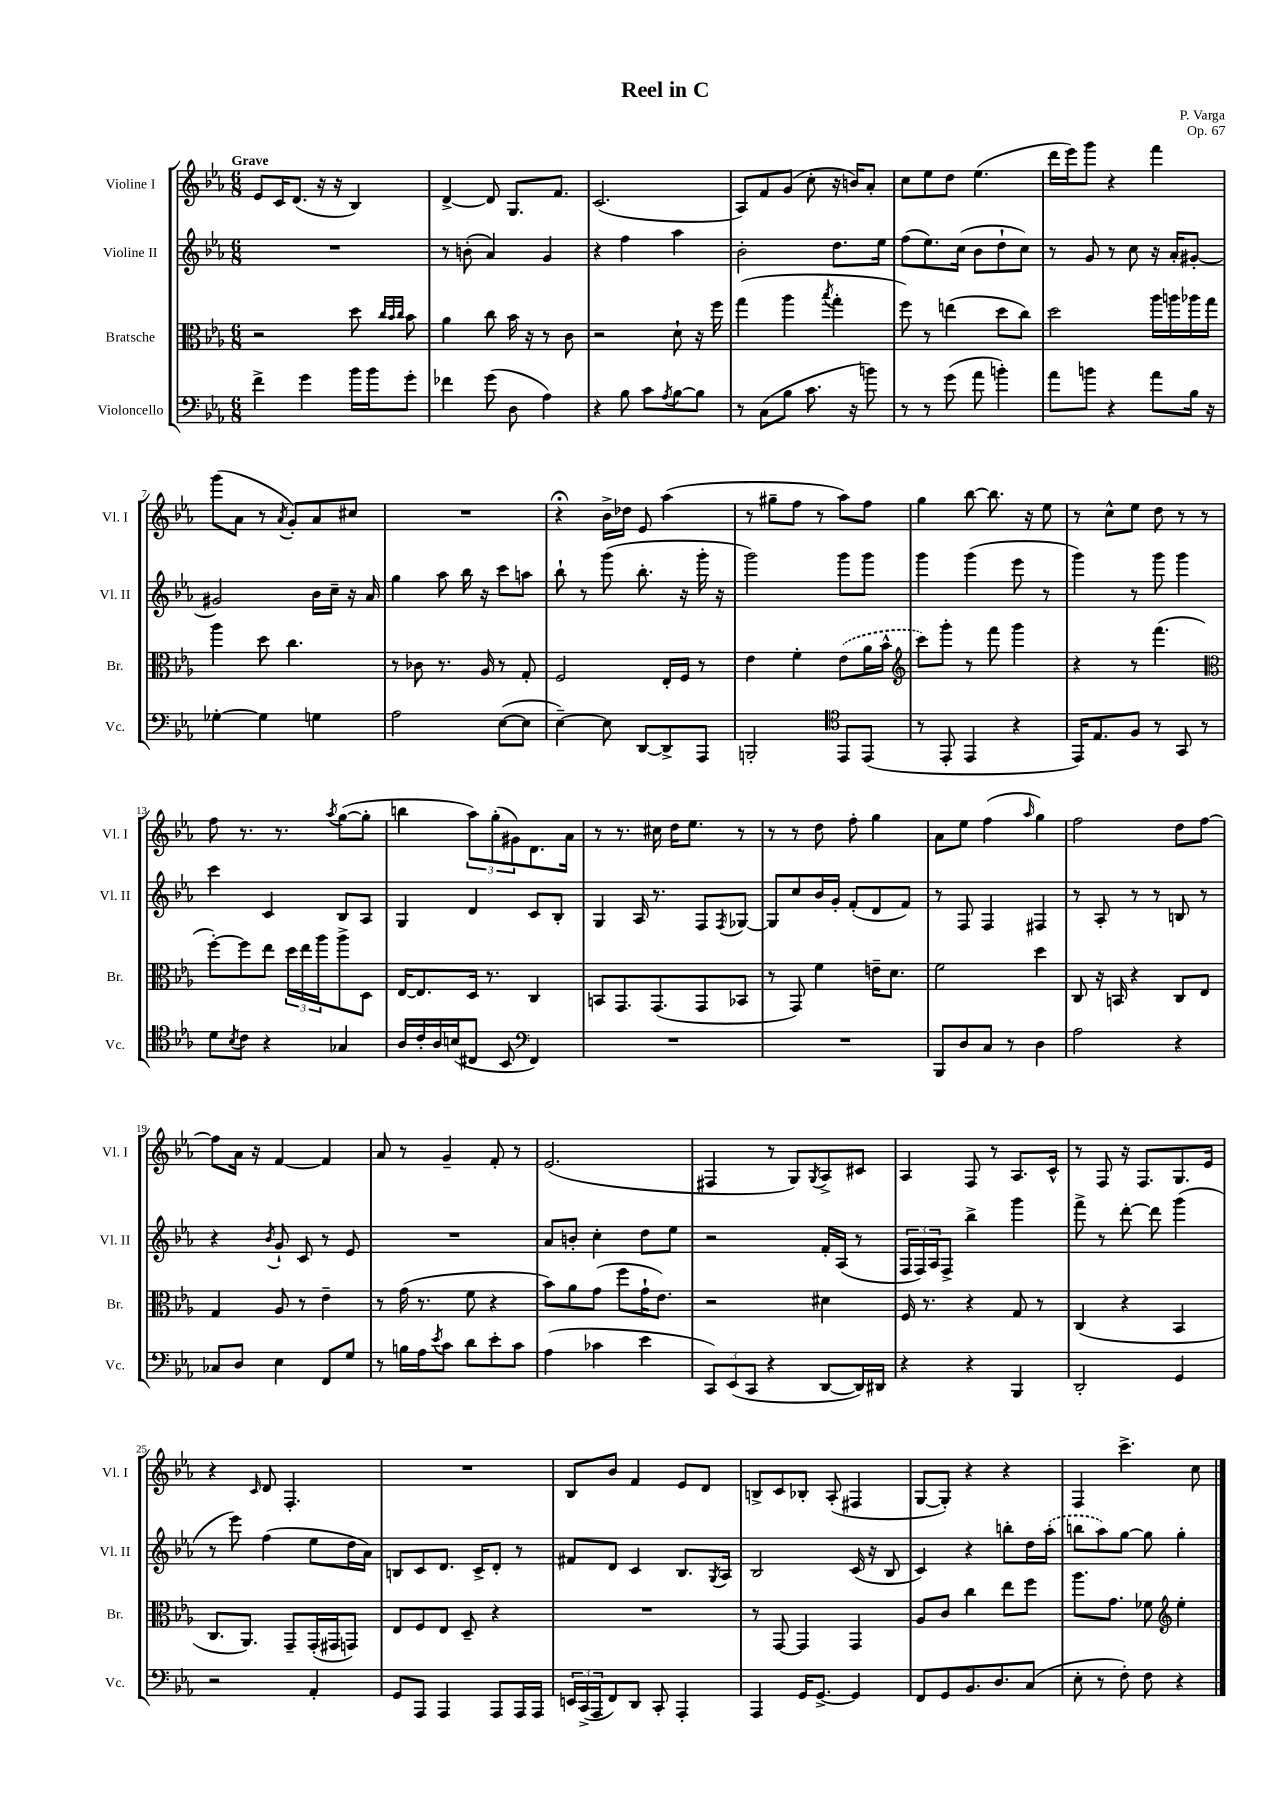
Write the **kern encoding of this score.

**kern	**kern	**kern	**kern
*part4	*part3	*part2	*part1
*staff4	*staff3	*staff2	*staff1
*I"Violoncello	*I"Bratsche	*I"Violine II	*I"Violine I
*I'Vc.	*I'Br.	*I'Vl. II	*I'Vl. I
*clefF4	*clefC3	*clefG2	*clefG2
*k[b-e-a-]	*k[b-e-a-]	*k[b-e-a-]	*k[b-e-a-]
*M6/8	*M6/8	*M6/8	*M6/8
=1	=1	=1	=1
!	!	!	!LO:TX:a:B:t=Grave
4f^\	2r	2.r	8e-/L
.	.	.	16c/K
.	.	.	(8.d/J
4g\	.	.	.
.	.	.	16r
.	.	.	16r
16b-\LL	8dd\	.	4B-/)
16b-\J	.	.	.
.	32qqcc/LLL	.	.
.	32qqb-/	.	.
.	32qqcc/JJJ	.	.
8g'\J	8b-\	.	.
=2	=2	=2	=2
4f-X\	4a-\	8r	[4d^/
.	.	(8bn'\	.
(8g\	8cc\	4a-/)	8d/]
8D\	16b-\	.	8.G/L
.	16r	.	.
4A-\)	8r	4g/	.
.	.	.	8.f/J
.	8c\	.	.
=3	=3	=3	=3
4r	2r	4r	(2.c/
8B-\	.	4ff\	.
8c\L	.	.	.
8qA-/	.	.	.
[8B-\	8d`\	4aa-\	.
8B-\J]	16r	.	.
.	16ff\	.	.
=4	=4	=4	=4
8r	(4gg\	2b-'\	8A-/L)
(8C\L	.	.	8f/
8B-\J	4aa-\	.	(8g/J
8.c\	.	.	8cc'\
.	8qbb-/	.	.
.	4gg'\	8.dd\L	16r
16r	.	.	16bn/KL)
8bn\)	.	.	8a-'/J
.	.	16ee-\Jk	.
=5	=5	=5	=5
8r	8ff\)	(8ff\L	8cc\L
8r	8r	8.ee-\)	8ee-\
(8g\	(4een\	.	8dd\J
.	.	(16cc\Jk	.
8a-\	.	8b-\L	(4.ee-\
4bn'\)	8dd\L	8dd`\	.
.	8cc\J)	8cc\J)	.
=6	=6	=6	=6
8a-\L	2dd\	8r	16ddd\LL
.	.	.	16eee-\J)
8bn\J	.	8g/	8ggg\J
4r	.	8r	4r
.	.	8cc\	.
8a-\L	16aa-\LL	16r	4fff\
.	16aan\	16a-'/KL	.
16B-\Jk	16aa-X\	[8g#X'/J	.
16r	16gg\JJ	.	.
!!LO:LB:g=z
=7	=7	=7	=7
[4G-X'\	4aa-\	2g#X/]	(8ggg\L
.	.	.	8a-\J
4G-\]	8dd\	.	8r
.	.	.	8qa-/
.	4.cc\	.	8g'/L)
4Gn\	.	16b-\LL	8a-/
.	.	16cc~\JJ	.
.	.	16r	8cc#X/J
.	.	16a-/	.
=8	=8	=8	=8
2A-\	8r	4gg\	2.r
.	8c-X\	.	.
.	8.r	8aa-\	.
.	.	16bb-\	.
.	16A-/	16r	.
([8E-\L	8r	8ccc\L	.
8E-\J]	8G'/	8aan\J	.
=9	=9	=9	=9
[4E-~\)	2F/	8bb-`\	4r;<
.	.	8r	.
8E-\]	.	(8ggg\	16b-^\LL
.	.	.	16dd-X\JJ
[8DD/L	.	8.bb-'\	8e-/
8DD^/]	16E-'/LL	.	(4aa-\
.	16F/JJ	16r	.
8AAA-/J	8r	16ggg'\	.
.	.	16r	.
=10	=10	=10	=10
2BBBn'/	4e-\	2ggg\)	8r
.	.	.	8gg#X~\L
.	4f'\	.	8ff\J
.	.	.	8r
*clefC4	*	*	*
8EE-/L	(8e-\L	8ggg\L	8aa-\L)
(8EE-/J	16a-\L	8ggg\J	8ff\J
.	16b-^^\JJ	.	.
=11	=11	=11	=11
*	*clefG2	*	*
8r	8ccc\L)	4ggg\	4gg\
8EE-'/	8ggg'\J	.	.
4EE-/	8r	(4ggg\	[8bb-\
.	8fff\	.	8.bb-\]
4r	4ggg\	8eee-\	.
.	.	.	16r
.	.	8r	8ee-\
=12	=12	=12	=12
16EE-/KL)	4r	4ggg\)	8r
8.E-/	.	.	.
.	.	.	8cc^^\L
8F/J	8r	8r	8ee-\J
8r	(4.fff\	8ggg\	8dd\
8GG/	.	4ggg\	8r
8r	.	.	8r
!!LO:LB:g=z
=13	=13	=13	=13
*	*clefC3	*	*
8d\L	[8ff'\L)	4ccc\	8ff\
8qB-/	.	.	.
8c\J	8ff\]	.	8.r
4r	8ee-\J	4c/	.
.	.	.	8.r
.	24dd\LL	.	.
.	24ee-\	.	.
.	24aa-\J	.	.
.	.	.	8qaa-/
4G-X/	8aa-^\	8B-/L	([8gg\L
.	8D\J	8A-/J	8gg'\J]
=14	=14	=14	=14
16A-/LL	[16E-/KL	4G/	4bbn\
16c'/	8.E-/]	.	.
16A-/	.	.	.
(16Bn/J	.	.	.
8C#X/J	16D/Jk	4d/	12aa-\L)
.	8.r	.	.
.	.	.	(12gg'\
8BB-/	.	.	.
.	.	.	12g#X\)
*clefF4	*	*	*
4FF/)	4C/	8c/L	8.d\
.	.	8B-'/J	.
.	.	.	16a-\Jk
=15	=15	=15	=15
2.r	8BBn/L	4G/	8r
.	8.GG/	.	8.r
.	.	16A-/	.
.	(8.GG/	8.r	16cc#X\
.	.	.	16dd\KL
.	.	.	8.ee-\J
.	8GG/	8F/L	.
.	.	8qF/	.
.	8BB-X/J	[8G-X/J	8r
=16	=16	=16	=16
2.r	8r	8G-/L]	8r
.	8GG/)	8cc/	8r
.	4f\	16b-/L	8dd\
.	.	16g'/JJ	.
.	.	(8f'/L	8ff'\
.	16en~\KL	8d/	4gg\
.	8.d\J	.	.
.	.	8f/J)	.
=17	=17	=17	=17
8BBB-/L	2f\	8r	8a-\L
8D/	.	8F/	8ee-\J
8C/J	.	4F/	(4ff\
8r	.	.	.
.	.	.	16qqaa-/
4D\	4dd\	4F#X/	4gg\)
=18	=18	=18	=18
2A-\	8C/	8r	2ff\
.	16r	8A-'/	.
.	16BBn/	.	.
.	4r	8r	.
.	.	8r	.
4r	8C/L	8Bn/	8dd\L
.	8E-/J	8r	[8ff\J
!!LO:LB:g=z
=19	=19	=19	=19
8C-X/L	4G/	4r	8ff\L]
8D/J	.	.	16a-\Jk
.	.	.	16r
.	.	8qb-/	.
4E-\	8A-/	8g`/	[4f/
.	8r	8c/	.
8FF/L	4e-~\	8r	4f/]
8G/J	.	8e-/	.
=20	=20	=20	=20
8r	8r	2.r	8a-/
16Bn\LL	(16g\	.	8r
16A-\J	8.r	.	.
8qe-/	.	.	.
8c\J	.	.	4g~/
8d\L	8f\	.	.
8e-'\	4r	.	8f'/
8c\J	.	.	8r
=21	=21	=21	=21
(4A-\	8b-\L)	8a-/L	(2.e-/
.	8a-\	8bn'/J	.
4c-X\	(8g\J	4cc'\	.
.	8ff\L	.	.
4e-\	16g`\K	8dd\L	.
.	8.e-\J)	.	.
.	.	8ee-\J	.
=22	=22	=22	=22
12CC/L)	2r	2r	4F#X/
(12EE-/	.	.	.
12CC/J	.	.	.
4r	.	.	8r
.	.	.	8G/L)
.	.	.	8qG/
[8DD/L	4d#X\	16f'/LL	8A-^/
.	.	(16A-/JJ	.
16DD/L])	.	8r	8c#X/J
16DD#X/JJ	.	.	.
=23	=23	=23	=23
4r	16F/	24F/LL	4A-/
.	.	24F/)	.
.	8.r	.	.
.	.	24A-/J	.
.	.	8F^/J	.
4r	4r	4bb-^\	8F/
.	.	.	8r
4BBB-/	8G/	4ggg\	8.A-/L
.	8r	.	.
.	.	.	16c^^/Jk
=24	=24	=24	=24
2DD'/	(4C/	8fff^\	8r
.	.	8r	8F/
.	4r	[8ddd'\	16r
.	.	.	8.F/L
.	.	8ddd\]	.
4GG/	4BB-/	(4ggg\	8.G/
.	.	.	16e-/Jk
!!LO:LB:g=z
=25	=25	=25	=25
2r	8.C/L	8r	4r
.	.	8eee-\)	.
.	8.AA-/J)	.	.
.	.	.	16qqc/
.	.	(4ff\	8d/
.	8GG~/L	.	4.F'/
4AA-'/	(16GG'/L	8ee-\L	.
.	16GG#X/J	.	.
.	8GGn/J)	16dd\L	.
.	.	16a-\JJ)	.
=26	=26	=26	=26
8GG/L	8E-/L	8Bn/L	2.r
8AAA-/J	8F/	8c/	.
4AAA-/	8E-/J	8.d/J	.
.	8D~/	.	.
.	.	16c^/KL	.
8AAA-/L	4r	8d'/J	.
16AAA-/L	.	8r	.
16AAA-/JJ	.	.	.
=27	=27	=27	=27
24EEn/LL	2.r	8f#X/L	8B-/L
(24CC^/	.	.	.
24AAA-/J	.	.	.
8FF/)	.	8d/J	8b-/J
8DD/J	.	4c/	4f/
8CC'/	.	.	.
4AAA-'/	.	8.B-/L	8e-/L
.	.	.	8d/J
.	.	8qG/	.
.	.	16A-/Jk	.
=28	=28	=28	=28
4AAA-/	8r	2B-/	8Bn^/L
.	[8GG/	.	8c/
16GG/KL	4GG/]	.	8B-X'/J
[8.GG^/J	.	.	.
.	.	.	(8A-'/
4GG/]	4GG/	(16c/	4F#X/
.	.	16r	.
.	.	8B-/	.
=29	=29	=29	=29
8FF/L	8A-/L	4c/)	[8G/L
8GG/	8c/J	.	8G'/J])
8.BB-/	4cc\	4r	4r
8.D/	.	.	.
.	8ee-\L	8bbn'\L	4r
(8C/J	8ff\J	16dd\L	.
.	.	(16aa-'\JJ	.
=30	=30	=30	=30
8E-'\	8.aa-\L	8bbn\L	4F/
8r	.	8aa-\)	.
.	8.g\J	.	.
8F'\)	.	[8gg\J	4.ccc^\
8F\	8f-X\	8gg\]	.
*	*clefG2	*	*
4r	4ee-'\	4gg'\	.
.	.	.	8cc\
==	==	==	==
*-	*-	*-	*-
